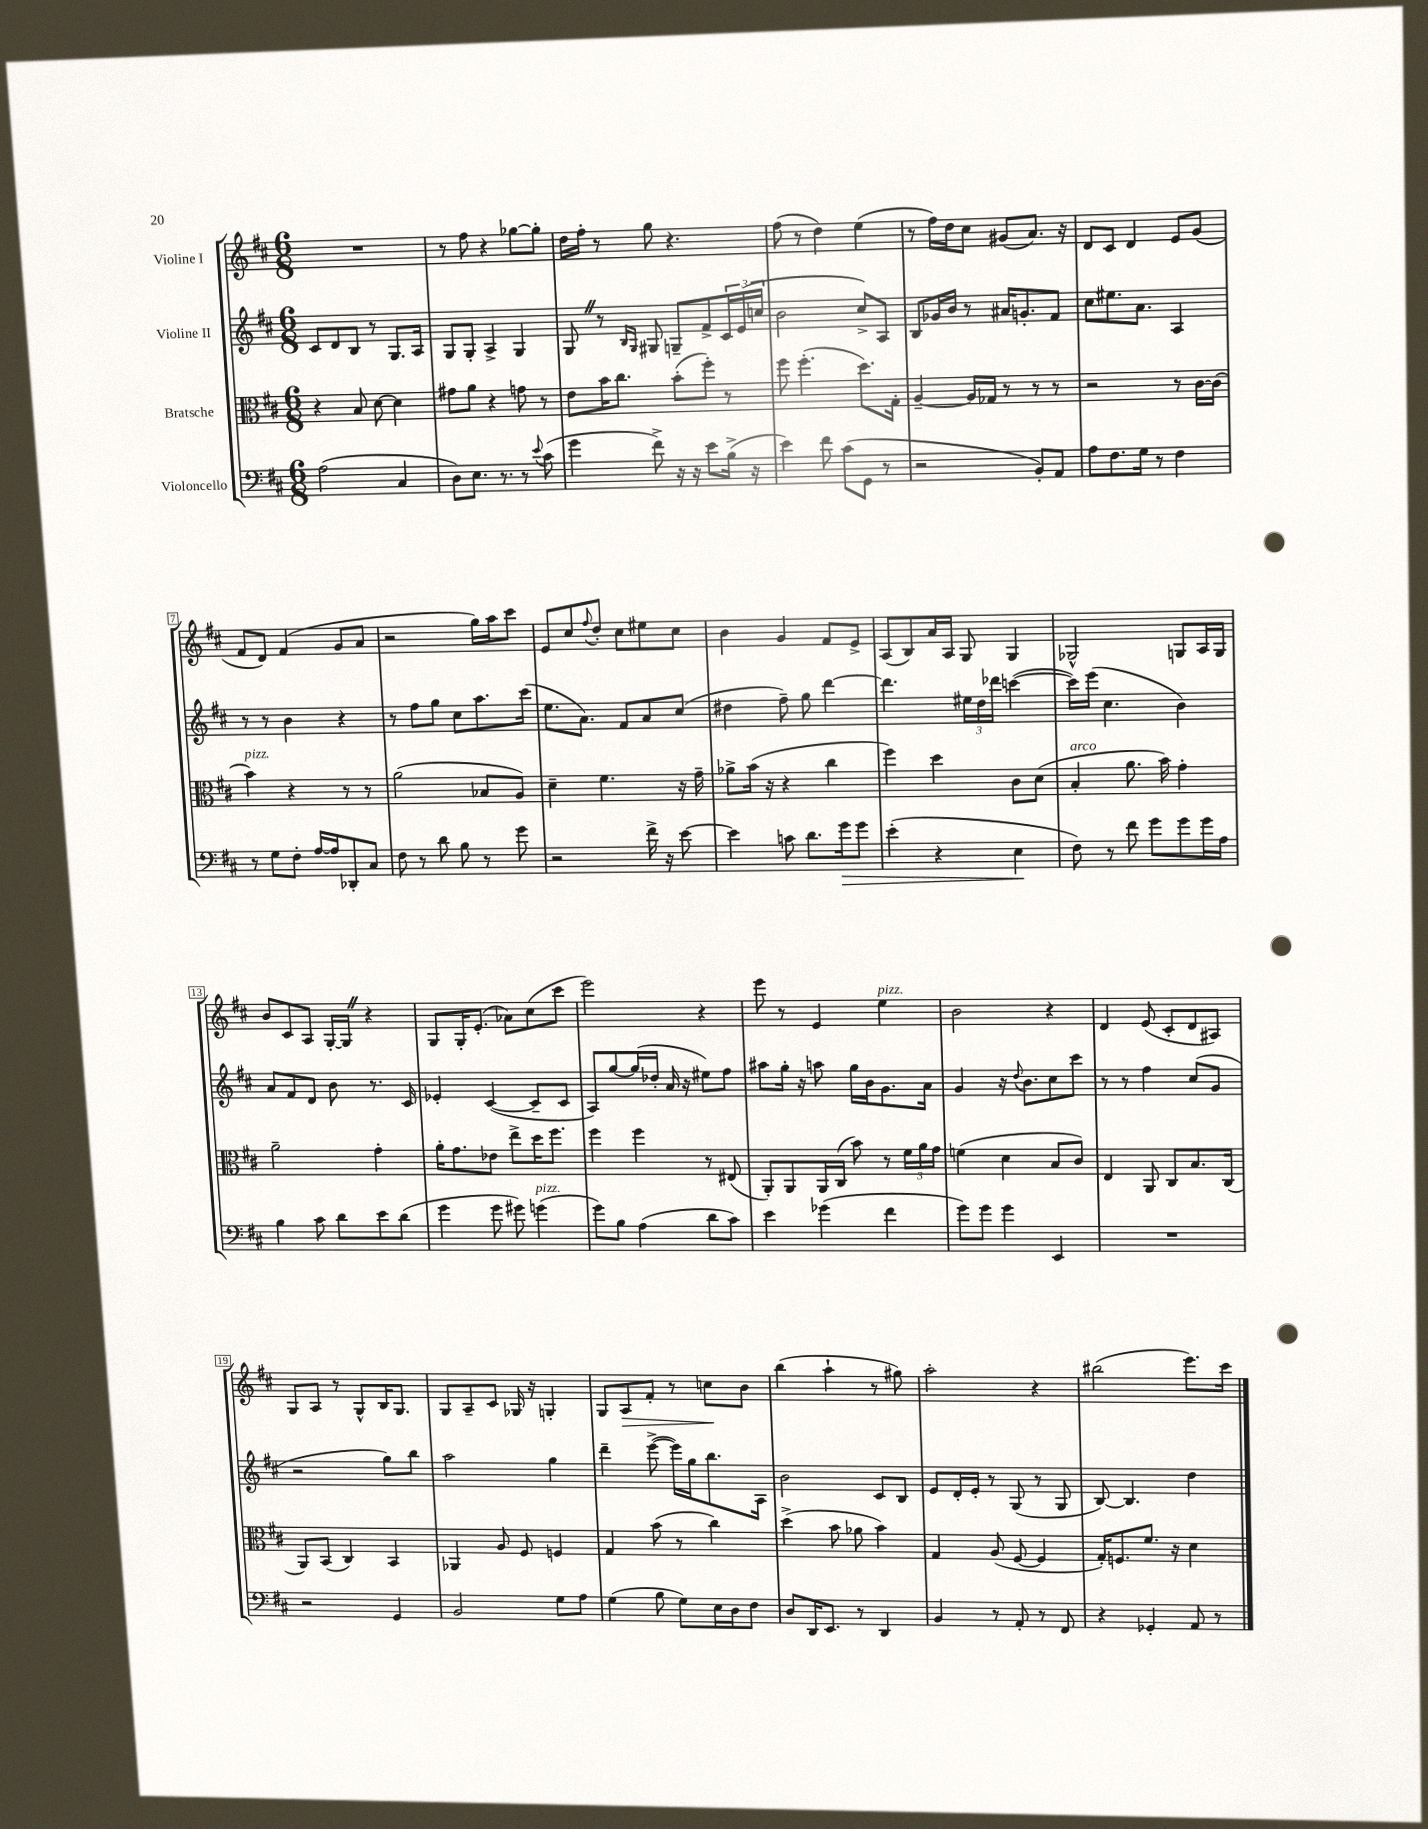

**kern	**dynam	**kern	**kern	**kern	**dynam
*part4	*part4	*part3	*part2	*part1	*part1
*staff4	*staff4	*staff3	*staff2	*staff1	*staff1
*I"Violoncello	*	*I"Bratsche	*I"Violine II	*I"Violine I	*
*clefF4	*	*clefC3	*clefG2	*clefG2	*
*k[f#c#]	*	*k[f#c#]	*k[f#c#]	*k[f#c#]	*
*M6/8	*	*M6/8	*M6/8	*M6/8	*
=1	=1	=1	=1	=1	=1
(2A\	.	4r	8c#/L	2.r	.
.	.	.	8d/	.	.
.	.	8B/	8B/J	.	.
.	.	[8d\	8r	.	.
4C#/	.	4d\]	8.G/L	.	.
.	.	.	16A/Jk	.	.
=2	=2	=2	=2	=2	=2
8D\L)	.	8g#X\L	8G/L	8r	.
8.E\J	.	8a\J	8G'/J	8ff#\	.
.	.	4r	4A^/	4r	.
8.r	.	.	.	.	.
8r	.	8gn\	4G/	[8gg-X\L	.
8qqe/	.	.	.	.	.
(8c#\	.	8r	.	8gg-'\J]	.
=3	=3	=3	=3	=3	=3
4g\	.	8e\L	8GZ/	16dd\LL	.
.	.	.	.	16ff#'\JJ	.
.	.	16b\K	8r	8r	.
.	.	8.cc#\J	.	.	.
.	.	.	16qqB/LL	.	.
.	.	.	16qqG/JJ	.	.
8f#^\)	.	.	8G#X/	8gg\	.
16r	.	(8b'\L	8Gn~/L	4.r	.
16r	.	.	.	.	.
8e\L	.	8ff#'\J)	8f#^/	.	.
(16B^\Jk	.	8r	24c#/L	.	.
.	.	.	(24e/	.	.
16r	.	.	.	.	.
.	.	.	24ccn/JJ	.	.
=4	=4	=4	=4	=4	=4
4e\)	.	8ff#\	2b\	(8ff#\	.
.	.	(4.ff#'\	.	8r	.
8f#\	.	.	.	4dd\)	.
(8c#\L	.	.	.	.	.
8GG\J	.	8.dd\L)	8cc#^/L)	(4ee\	.
8r	.	.	8A/J	.	.
.	.	16G'\Jk	.	.	.
=5	=5	=5	=5	=5	=5
2r	.	[4A~/	8B/L	8r	.
.	.	.	16g-X/L	16ff#\LL)	.
.	.	.	16b/JJ	16dd\J	.
.	.	16A/LL]	8r	8cc#\J	.
.	.	16G-X/JJ	.	.	.
.	.	8r	16a#X/KL	(8g#X/L	.
.	.	.	8.gn'/	.	.
8BB'/L)	.	8r	.	8.a/J)	.
8AA/J	.	8r	8f#/J	.	.
.	.	.	.	16r	.
=6	=6	=6	=6	=6	=6
8A\L	.	2r	8cc#\L	8d/L	.
8.F#\	.	.	8.ee#X\	8c#/J	.
.	.	.	.	4d/	.
16G\Jk	.	.	8.a\J	.	.
8r	.	.	.	.	.
4F#\	.	8r	4A/	8e/L	.
.	.	[16c#\LL	.	(8g/J	.
.	.	(16c#\JJ]	.	.	.
!!LO:LB:g=z
=7	=7	=7	=7	=7	=7
!	!	!LO:TX:a:i:t=pizz.	!	!	!
8r	.	4b\)	8r	8f#/L	.
8G\L	.	.	8r	8d/J)	.
8F#'\J	.	4r	4b\	(4f#/	.
[16A/LL	.	.	.	.	.
16A/J]	.	.	.	.	.
8DD-X'/	.	8r	4r	8g/L	.
8C#/J	.	8r	.	8a/J	.
=8	=8	=8	=8	=8	=8
8F#\	.	(2a\	8r	2r	.
8r	.	.	8ff#\L	.	.
8d\	.	.	8gg\J	.	.
8B\	.	.	8cc#\L	.	.
8r	.	8B-X/L	8.aa\	16gg\LL)	.
.	.	.	.	16aa\J	.
8g\	.	8A/J)	.	8ccc#\J	.
.	.	.	(16ccc#\Jk	.	.
=9	=9	=9	=9	=9	=9
2r	.	4d~\	8.ee\L	8e/L	.
.	.	.	.	8cc#/	.
.	.	.	8.a\J)	.	.
.	.	.	.	8qqff#/	.
.	.	4.f#\	.	8dd'/J	.
.	.	.	8f#/L	8cc#\L	.
16f#^\	.	.	8a/	8ee#X\	.
16r	.	.	.	.	.
[8e\	.	16r	(8cc#/J	8cc#\J	.
.	.	16g~\	.	.	.
=10	=10	=10	=10	=10	=10
4e\]	.	8a-X^\L	4dd#X\	4b\	.
.	.	(16b\Jk	.	.	.
.	.	16r	.	.	.
8cn\	.	4r	8ff#~\)	4g/	.
8.d\L	.	.	8gg\	.	.
.	.	4cc#\	[4ddd\	8f#/L	.
!	!LO:HP:b	!	!	!	!
16g\k	>	.	.	.	.
8g\J	.	.	.	8e^/J	.
=11	=11	=11	=11	=11	=11
(4e'\	.	4ff#\)	4.ddd\]	(8A/L	.
.	.	.	.	8B/)	.
4r	.	4dd\	.	16a/L	.
.	.	.	.	16A/JJ	.
.	.	.	24ee#X\LL	8G/	.
.	.	.	24dd\	.	.
.	.	.	24ddd-X\JJ	.	.
4E\	.	8c#\L	([4cccn\	4G/	.
.	.	(8d\J	.	.	.
.	]	.	.	.	.
=12	=12	=12	=12	=12	=12
!	!	!LO:TX:a:i:t=arco	!	!	!
8F#\)	.	4B'/	16ccc\LL])	2G-X^^/	.
.	.	.	(16eee\JJ	.	.
8r	.	.	4.cc#\	.	.
8f#\	.	8.a\	.	.	.
8g\L	.	.	.	.	.
.	.	16b\)	.	.	.
8g\	.	4g'\	4b\)	8Gn/L	.
16g\L	.	.	.	16A/L	.
16A\JJ	.	.	.	16G/JJ	.
!!LO:LB:g=z
=13	=13	=13	=13	=13	=13
4B\	.	2a~\	8a/L	8b/L	.
.	.	.	8f#/	8c#/	.
8c#\	.	.	8d/J	8A/J	.
8d\L	.	.	8b\	[16G'/LL	.
.	.	.	.	16GZ/JJ]	.
8e\	.	4g'\	8.r	4r	.
(8d\J	.	.	.	.	.
.	.	.	16c#/	.	.
=14	=14	=14	=14	=14	=14
4g\	.	16a'\KL	4e-X'/	8G/L	.
.	.	8.g\	.	.	.
.	.	.	.	16G'/K	.
.	.	.	.	(8.e'/J	.
8g\	.	8e-X\J	([4c#/	.	.
8g#X\)	.	8ee^\L	.	8a-X\L)	.
!LO:TX:a:i:t=pizz.	!	!	!	!	!
(4gn\	.	16dd\K	8c#~/L]	(8cc#\	.
.	.	8.ff#\J	.	.	.
.	.	.	8c#/J	8ccc#\J	.
=15	=15	=15	=15	=15	=15
8g\L)	.	4ff#\	8A/L)	2eee\)	.
8B\J	.	.	[8gg/	.	.
(4A\	.	4ff#\	(16gg/L]	.	.
.	.	.	16dd-X'/JJ	.	.
.	.	.	16a/	.	.
.	.	.	16r	.	.
8d\L	.	8r	8ee#X\L)	4r	.
8c#\J)	.	(8E#X/	8ff#\J	.	.
=16	=16	=16	=16	=16	=16
4e\	.	8AA'/L)	8aa#X\L	8eee\	.
.	.	8AA/	16gg'\Jk	8r	.
.	.	.	16r	.	.
(4g-X\	.	16AA/L	8aan\	4e/	.
.	.	(16C#/JJ	.	.	.
.	.	8b\)	16gg\LL	.	.
.	.	.	16b\J	.	.
!	!	!	!	!LO:TX:a:i:t=pizz.	!
4f#\	.	8r	8.g\	4ee\	.
.	.	24f#\LL	.	.	.
.	.	24a\	.	.	.
.	.	.	16a\Jk	.	.
.	.	24g\JJ	.	.	.
=17	=17	=17	=17	=17	=17
8g\L)	.	(4fn\	4g/	2b\	.
8g\J	.	.	.	.	.
4g\	.	4d\	16r	.	.
.	.	.	8qqdd/	.	.
.	.	.	8.b\L	.	.
4EE/	.	8B/L	8cc#\	4r	.
.	.	8c#/J)	8ccc#\J	.	.
=18	=18	=18	=18	=18	=18
2.r	.	4E/	8r	4d/	.
.	.	.	8r	.	.
.	.	8AA/	4ff#\	(8e/	.
.	.	8C#/L	.	8c#'/L	.
.	.	8.B/	(8cc#/L	8d/	.
.	.	.	8g/J	8A#X/J)	.
.	.	(16C#/Jk	.	.	.
!!LO:LB:g=z
=19	=19	=19	=19	=19	=19
2r	.	8AA/L)	2r	8G/L	.
.	.	(8BB/J	.	8A/J	.
.	.	4C#/)	.	8r	.
.	.	.	.	8G^^/L	.
4GG/	.	4BB/	8gg\L)	16B/K	.
.	.	.	.	8.G/J	.
.	.	.	8bb\J	.	.
=20	=20	=20	=20	=20	=20
2BB/	.	4AA-X/	2aa\	8G/L	.
.	.	.	.	8A~/	.
.	.	8A/	.	8c#/J	.
.	.	8F#/	.	16G-X/	.
.	.	.	.	16r	.
8G\L	.	4Fn/	4gg\	4Gn'/	.
8A\J	.	.	.	.	.
=21	=21	=21	=21	=21	=21
(4G\	.	4G/	4ddd~\	8G/L	.
!	!	!	!	!	!LO:HP:b
.	.	.	.	8A/	>
8B\	.	(8b\	([8eee^\	8f#'/J	.
8G\L)	.	8r	16eee\LL])	8r	.
.	.	.	16gg\J	.	.
16E\L	.	4cc#\)	8.bb\	8ccn\L	.
16D\J	.	.	.	.	.
8F#\J	.	.	.	8b\J	]
.	.	.	16A\Jk	.	.
=22	=22	=22	=22	=22	=22
8D/L	.	(4dd^\	2b\	(4bb\	.
16DD/K	.	.	.	.	.
8.EE/J	.	.	.	.	.
.	.	8b\	.	4aa`\	.
8r	.	8a-X\	.	.	.
4DD/	.	4b\)	8c#/L	8r	.
.	.	.	8B/J	8gg#X\)	.
=23	=23	=23	=23	=23	=23
4BB/	.	4G/	8e/L	2aa'\	.
.	.	.	16d'/L	.	.
.	.	.	16e'/JJ	.	.
8r	.	(8A/	8r	.	.
8AA'/	.	[8F#/	(8G/	.	.
8r	.	4F#/]	8r	4r	.
8FF#/	.	.	8G/	.	.
=24	=24	=24	=24	=24	=24
4r	.	16G'/KL)	[8B/)	(2bb#X\	.
.	.	8.Fn/	.	.	.
.	.	.	4.B/]	.	.
4GG-X'/	.	8.f#/J	.	.	.
.	.	16r	.	.	.
8AA/	.	4d\	4dd\	8.eee\L)	.
8r	.	.	.	.	.
.	.	.	.	16ccc#\Jk	.
==	==	==	==	==	==
*-	*-	*-	*-	*-	*-
